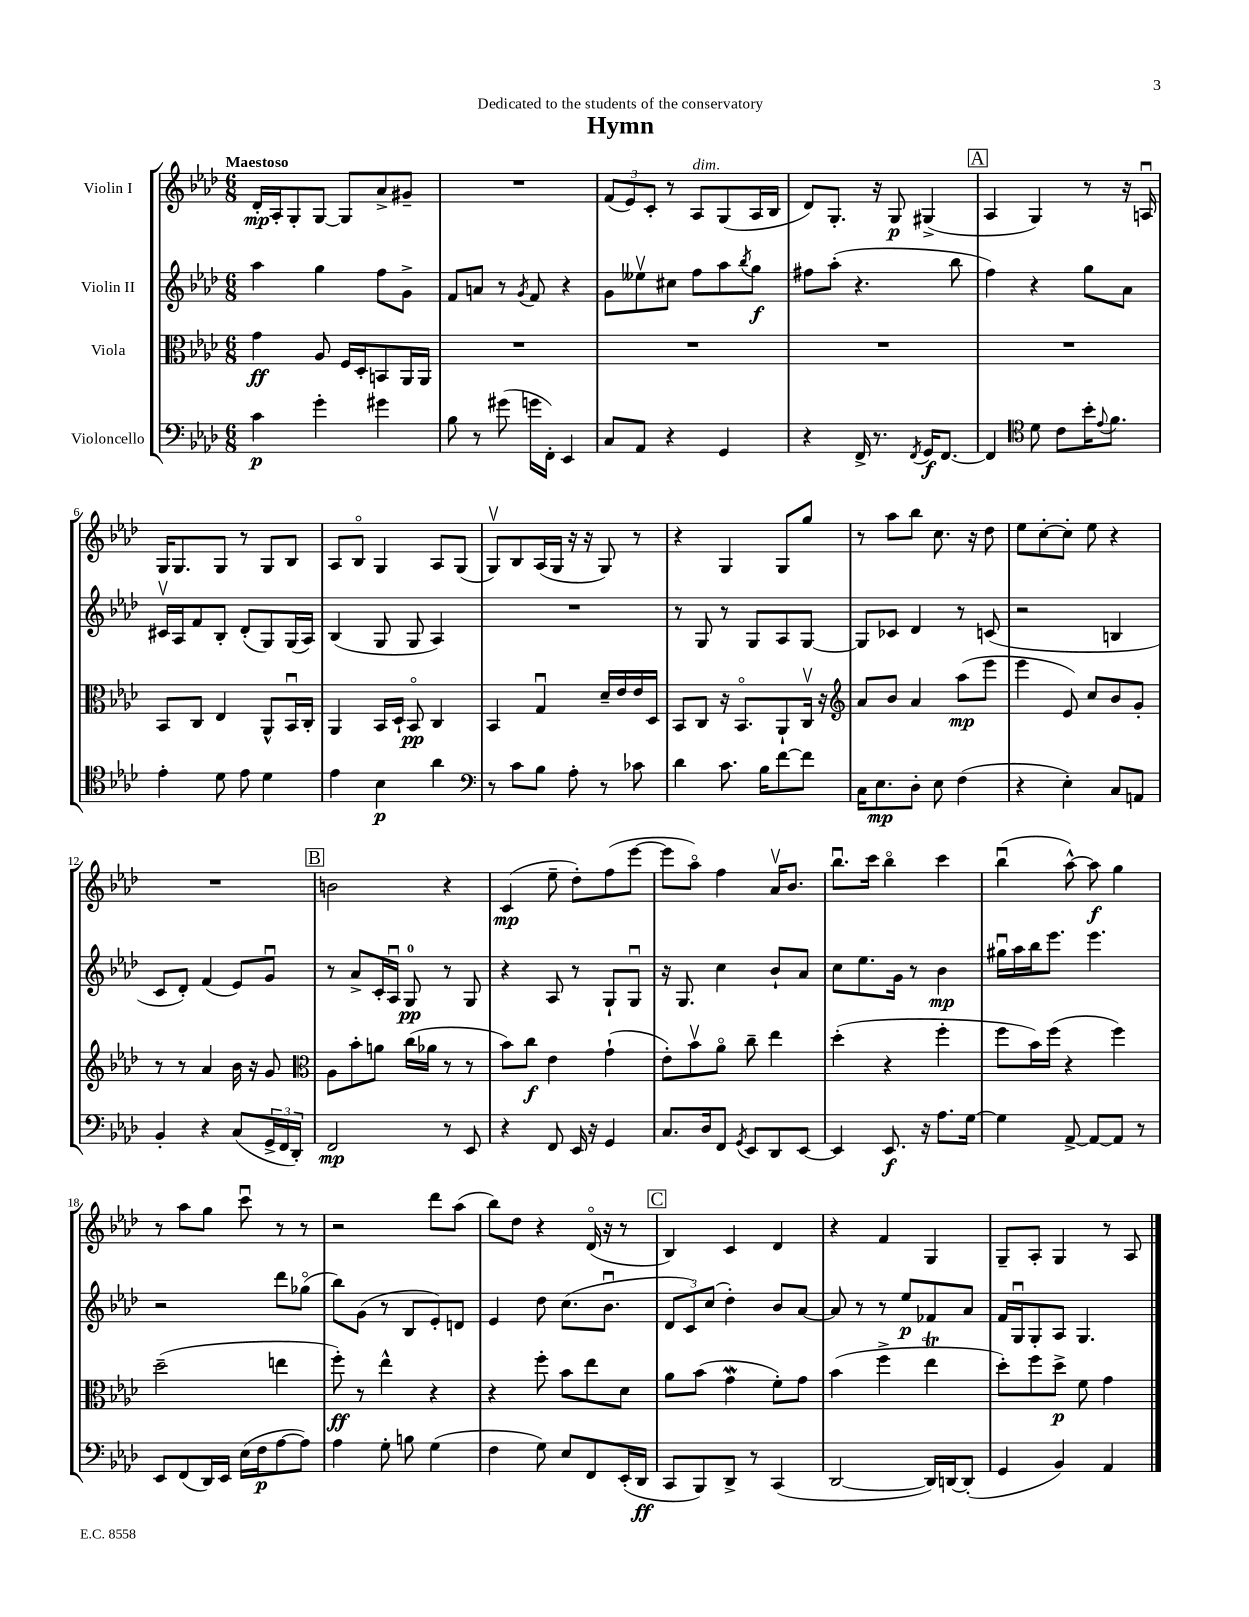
\header { title = "Hymn" dedication = "Dedicated to the students of the conservatory" }
<<
\new StaffGroup <<
\new Staff = "s0" \with { instrumentName = "Violin I" } {
    \clef treble \key aes \major \numericTimeSignature \time 6/8 \tempo "Maestoso"
    des'16-.\mp aes16-. g8-. g8~ g8 aes'8-> gis'8-- |
    R2. |
    \tuplet 3/2 { f'8( ees'8) c'8-. } r8 aes8^\markup { \italic "dim." } g8( aes16 bes16 |
    des'8) g8.-. r16 g8\p gis4->( |
    \mark \markup { \box "A" } aes4 g4) r8 r16 a16\downbow |
    g16 g8. g8 r8 g8 bes8 |
    aes8 bes8\flageolet g4 aes8 g8( |
    g8\upbow) bes8 aes16( g16 r16 r16 g8) r8 |
    r4 g4 g8 g''8 |
    r8 aes''8 bes''8 c''8. r16 des''8 |
    ees''8 c''8~-. c''8-. ees''8 r4 |
    R2. |
    \mark \markup { \box "B" } b'2 r4 |
    c'4\mp( ees''8-- des''8-.) f''8( ees'''8~ |
    ees'''8 aes''8\flageolet) f''4 aes'16\upbow bes'8. |
    bes''8.\downbow c'''16 bes''4\flageolet c'''4 |
    bes''4\downbow( aes''8~-^) aes''8\f g''4 |
    r8 aes''8 g''8 c'''8\downbow r8 r8 |
    r2 des'''8 aes''8( |
    bes''8) des''8 r4 des'16\flageolet( r16 r8 |
    \mark \markup { \box "C" } bes4) c'4 des'4 |
    r4 f'4 g4 |
    g8-- aes8-. g4 r8 aes8 \bar "|." |
}
\new Staff = "s1" \with { instrumentName = "Violin II" } {
    \clef treble \key aes \major \numericTimeSignature \time 6/8
    aes''4 g''4 f''8 g'8-> |
    f'8 a'8 r8 \acciaccatura { g'8 } f'8 r4 |
    g'8 eeses''8\upbow cis''8 f''8 aes''8 \acciaccatura { bes''8 } g''8\f |
    fis''8 aes''8-.( r4. bes''8 |
    \mark \markup { \box "A" } f''4) r4 g''8 aes'8 |
    cis'16\upbow aes16 f'8 bes8-. des'8-.( g8) g16( aes16) |
    bes4( g8 g8 aes4) |
    R2. |
    r8 g8 r8 g8 aes8 g8~ |
    g8 ces'8 des'4 r8 c'8( |
    r2 b4 |
    c'8 des'8-.) f'4( ees'8) g'8\downbow |
    \mark \markup { \box "B" } r8 aes'8-> c'16-. aes16\downbow g8-0\pp r8 g8 |
    r4 aes8 r8 g8-! g8\downbow |
    r16 g8. c''4 bes'8-! aes'8 |
    c''8 ees''8. g'16 r8 bes'4\mp |
    gis''16\downbow aes''16 bes''16 ees'''8. ees'''4. |
    r2 des'''8 ges''8\flageolet( |
    bes''8) g'8( r8 bes8 ees'8-.) d'8 |
    ees'4 des''8 c''8.( bes'8.\downbow |
    \mark \markup { \box "C" } \tuplet 3/2 { des'8 c'8) c''8( } des''4-.) bes'8 aes'8~ |
    aes'8 r8 r8 ees''8\p fes'8 aes'8 |
    f'16 g16\downbow g8-. aes8 g4. \bar "|." |
}
\new Staff = "s2" \with { instrumentName = "Viola" } {
    \clef alto \key aes \major \numericTimeSignature \time 6/8
    g'4\ff aes8 f16 des16-. b,8 aes,16 aes,16 |
    R2. |
    R2. |
    R2. |
    \mark \markup { \box "A" } R2. |
    bes,8 c8 ees4 aes,8-^ bes,16\downbow c16-. |
    aes,4 bes,16 des16-! bes,8\flageolet\pp c4 |
    bes,4 g4\downbow des'16-- ees'16 ees'16 des16 |
    bes,8 c8 r16 bes,8.\flageolet aes,8-! c16\upbow r16 |
    \clef treble aes'8 bes'8 aes'4 aes''8\mp( ees'''8 |
    ees'''4 ees'8) c''8 bes'8 g'8-. |
    r8 r8 aes'4 bes'16 r16 g'8 |
    \mark \markup { \box "B" } \clef alto aes8 bes'8-. a'8 c''16( aes'16 r8 r8 |
    bes'8) c''8\f ees'4 g'4-!( |
    ees'8-.) bes'8\upbow aes'8\flageolet c''8-- ees''4 |
    des''4-.( r4 f''4-. |
    f''8 bes'16) f''16( r4 f''4) |
    des''2--( e''4 |
    f''8-.\ff) r8 ees''4-^ r4 |
    r4 f''8-. bes'8 ees''8 des'8 |
    \mark \markup { \box "C" } aes'8 bes'8( g'4\mordent f'8-.) g'8 |
    bes'4( f''4-> ees''4\trill |
    des''8-.) f''8 des''8->\p f'8 g'4 \bar "|." |
}
\new Staff = "s3" \with { instrumentName = "Violoncello" } {
    \clef bass \key aes \major \numericTimeSignature \time 6/8
    c'4\p g'4-. gis'4 |
    bes8 r8 gis'8( g'16 f,16-.) ees,4 |
    c8 aes,8 r4 g,4 |
    r4 f,16-> r8. \acciaccatura { f,8 } g,16\f f,8.~ |
    \mark \markup { \box "A" } f,4 \clef tenor des'8 c'8 bes'16-. \appoggiatura { ees'8 } f'8. |
    ees'4-. des'8 ees'8 des'4 |
    ees'4 bes4\p aes'4 |
    \clef bass r8 c'8 bes8 aes8-. r8 ces'8 |
    des'4 c'8. bes16 f'8~ f'8 |
    c16 ees8.\mp des8-. ees8 f4( |
    r4 ees4-.) c8 a,8 |
    bes,4-. r4 c8( \tuplet 3/2 { g,16-> f,16 des,16-.) } |
    \mark \markup { \box "B" } f,2\mp r8 ees,8 |
    r4 f,8 ees,16 r16 g,4 |
    c8. des16 f,8 \acciaccatura { g,8 } ees,8 des,8 ees,8~ |
    ees,4 ees,8.\f r16 aes8. g16~ |
    g4 aes,8~-> aes,8~ aes,8 r8 |
    ees,8 f,8( des,16) ees,16 ees16( f16\p aes8~ aes8) |
    aes4 g8-. b8 g4( |
    f4 g8) ees8 f,8 ees,16-.( des,16\ff |
    \mark \markup { \box "C" } c,8 bes,,8) des,8-> r8 c,4( |
    des,2~ des,16) d,16~ d,8-.( |
    g,4 bes,4) aes,4 \bar "|." |
}
>>
>>
